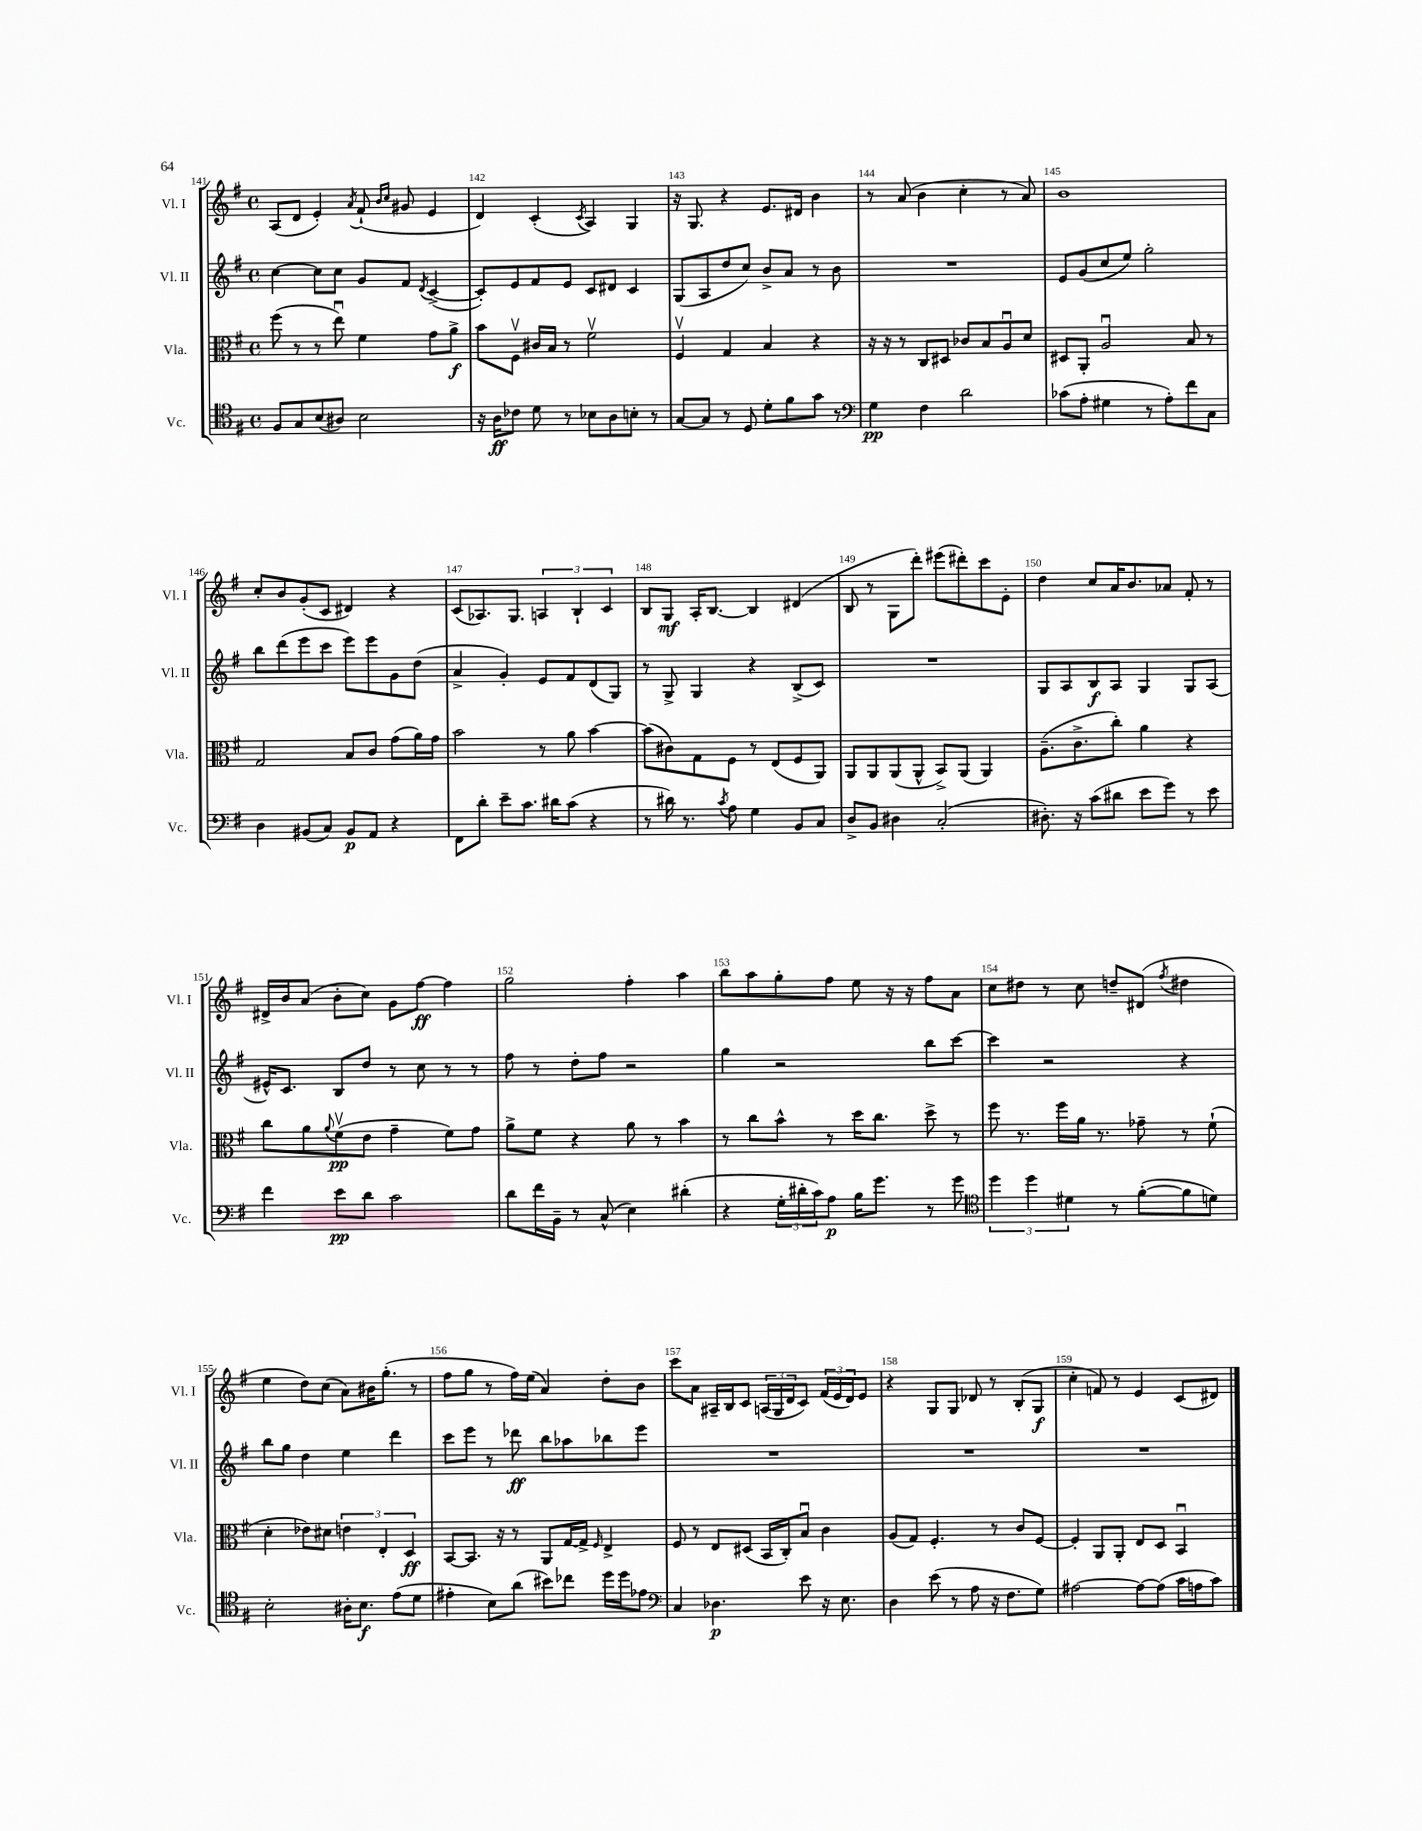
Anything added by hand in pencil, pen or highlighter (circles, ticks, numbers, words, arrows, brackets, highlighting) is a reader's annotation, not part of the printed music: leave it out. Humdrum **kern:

**kern	**dynam	**kern	**dynam	**kern	**dynam	**kern	**dynam
*part4	*part4	*part3	*part3	*part2	*part2	*part1	*part1
*staff4	*staff4	*staff3	*staff3	*staff2	*staff2	*staff1	*staff1
*I"Vc.	*	*I"Vla.	*	*I"Vl. II	*	*I"Vl. I	*
*I'Vc.	*	*I'Vla.	*	*I'Vl. II	*	*I'Vl. I	*
*clefC4	*	*clefC3	*	*clefG2	*	*clefG2	*
*k[f#]	*	*k[f#]	*	*k[f#]	*	*k[f#]	*
*M4/4	*	*M4/4	*	*M4/4	*	*M4/4	*
*met(c)	*	*met(c)	*	*met(c)	*	*met(c)	*
=141	=141	=141	=141	=141	=141	=141	=141
8F#/L	.	(8ff#\	.	[4cc\	.	(8A/L	.
8G/	.	8r	.	.	.	8d/J	.
(8B/	.	8r	.	8cc\L]	.	4e'/)	.
8A#X/J)	.	8eeu\)	.	8cc\J	.	.	.
.	.	.	.	.	.	8qa/	.
2B\	.	4f#\	.	8g/L	.	(8f#`/	.
.	.	.	.	.	.	16qqb/LL	.
.	.	.	.	.	.	16qqcc/JJ	.
.	.	.	.	8f#/J	.	8g#X/	.
.	.	.	.	8qd/	.	.	.
.	.	8g\L	.	([4c^/	.	4e/	.
.	.	8a^\J	f	.	.	.	.
=142	=142	=142	=142	=142	=142	=142	=142
16r	.	8b\L	.	8c'/L])	.	4d/)	.
16A\KL	ff	.	.	.	.	.	.
8c-X\J	.	8F#v\J	.	8e/	.	.	.
8d\	.	16c#X/LL	.	8f#/	.	(4c'/	.
.	.	16B/JJ	.	.	.	.	.
8r	.	8r	.	8e/J	.	.	.
.	.	.	.	.	.	8qc/	.
8B-X\L	.	2f#v\	.	8c/L	.	4A/)	.
8A\	.	.	.	8d#X/J	.	.	.
8Bn'\J	.	.	.	4c/	.	4G/	.
8r	.	.	.	.	.	.	.
=143	=143	=143	=143	=143	=143	=143	=143
[8G/L	.	4F#v/	.	(8G/L	.	16r	.
.	.	.	.	.	.	8.G/	.
8G/J]	.	.	.	8A/	.	.	.
8r	.	4G/	.	8dd/	.	4r	.
8D/	.	.	.	8cc/J)	.	.	.
8d'\L	.	4B/	.	8b^/L	.	8.e/L	.
8f#\	.	.	.	8a/J	.	.	.
.	.	.	.	.	.	16d#X/Jk	.
8g\J	.	4r	.	8r	.	4b\	.
8r	.	.	.	8b\	.	.	.
=144	=144	=144	=144	=144	=144	=144	=144
*clefF4	*	*	*	*	*	*	*
4G\	pp	16r	.	1r	.	8r	.
.	.	16r	.	.	.	.	.
.	.	8r	.	.	.	(8a/	.
4F#\	.	8C/L	.	.	.	4b\	.
.	.	8D#X/J	.	.	.	.	.
2d\	.	8c-X/L	.	.	.	4cc'\	.
.	.	8B/	.	.	.	.	.
.	.	8Au/	.	.	.	8r	.
.	.	8d/J	.	.	.	8a/)	.
=145	=145	=145	=145	=145	=145	=145	=145
(8c-X\L	.	8D#X/L	.	8e/L	.	1b	.
8A'\J	.	8AA'/J	.	(8g/	.	.	.
4G#X\	.	2Au/	.	8cc/	.	.	.
.	.	.	.	8ee/J)	.	.	.
8r	.	.	.	2gg'\	.	.	.
8A'\L)	.	.	.	.	.	.	.
8f#\	.	8B/	.	.	.	.	.
8C\J	.	8r	.	.	.	.	.
!!LO:LB:g=z
=146	=146	=146	=146	=146	=146	=146	=146
4D\	.	2G/	.	8bb\L	.	8cc'/L	.
.	.	.	.	(8ddd\	.	8b/	.
(8BB#X/L	.	.	.	8eee\	.	(8g'/	.
8C/J)	.	.	.	8ccc\J	.	8c/J	.
8BB#/L	p	8B/L	.	8eee\L)	.	4d#X/)	.
8AA/J	.	8c/J	.	8eee\	.	.	.
4r	.	(8g\L	.	8g\	.	4r	.
.	.	16a\L)	.	(8dd\J	.	.	.
.	.	16g\JJ	.	.	.	.	.
=147	=147	=147	=147	=147	=147	=147	=147
8FF#\L	.	2b\	.	4a^/	.	(8c/L	.
8d'\J	.	.	.	.	.	8.A-X/)	.
8e~\L	.	.	.	4g'/)	.	.	.
.	.	.	.	.	.	8.G/J	.
8.c\J	.	.	.	.	.	.	.
.	.	8r	.	8e/L	.	6An/	.
16d#X\KL	.	.	.	.	.	.	.
(8c\J	.	8a\	.	8f#/	.	.	.
.	.	.	.	.	.	6B`/	.
4r	.	[4b\	.	(8d/	.	.	.
.	.	.	.	.	.	6c/	.
.	.	.	.	8G/J)	.	.	.
=148	=148	=148	=148	=148	=148	=148	=148
8r	.	(8b\L]	.	8r	.	8B/L	.
16d#X\)	.	8c#X\)	.	8G^/	.	8G/J	mf
8.r	.	.	.	.	.	.	.
.	.	8G\	.	4G/	.	16A'/KL	.
.	.	.	.	.	.	[8.B/J	.
8qc/	.	.	.	.	.	.	.
8A\	.	8F#\J	.	.	.	.	.
4G\	.	8r	.	4r	.	4B/]	.
.	.	(8E/L	.	.	.	.	.
8BB/L	.	8F#/	.	(8B^/L	.	(4d#X/	.
8C/J	.	8AA/J)	.	8c/J)	.	.	.
=149	=149	=149	=149	=149	=149	=149	=149
8D^/L	.	8AA/L	.	1r	.	8B/	.
8BB/J	.	8AA/	.	.	.	8r	.
4D#X\	.	(8AA/	.	.	.	8G\L	.
.	.	8AA^^/J	.	.	.	8ddd'\J)	.
(2C'/	.	8BB^/L)	.	.	.	(8eee#X\L	.
.	.	(8AA/J	.	.	.	8ddd#X'\)	.
.	.	4AA/)	.	.	.	8ccc\	.
.	.	.	.	.	.	8e'\J	.
=150	=150	=150	=150	=150	=150	=150	=150
8.D#X'\)	.	(8.A~\L	.	8G/L	.	4dd\	.
.	.	.	.	8A/	.	.	.
16r	.	8.c^\	.	.	.	.	.
(8c\L	.	.	.	8B/	f	8cc/L	.
8d#X\J	.	8cc'\J)	.	8A/J	.	16a/K	.
.	.	.	.	.	.	8.b/	.
8e\L	.	4a\	.	4G/	.	.	.
8g\J)	.	.	.	.	.	8a-X/J	.
8r	.	4r	.	8G/L	.	8f#'/	.
8e\	.	.	.	(8A/J	.	8r	.
!!LO:LB:g=z
=151	=151	=151	=151	=151	=151	=151	=151
4f#\	.	8cc\L	.	16e#X^^/KL)	.	16d#X^/LL	.
.	.	.	.	8.c/J	.	16b/J	.
.	.	8a\	.	.	.	(8a/J	.
.	.	8qqa/	.	.	.	.	.
8e\L	pp	(8f#v\	pp	8B/L	.	8b'\L	.
8d\J	.	8e\J	.	8dd/J	.	8cc\J)	.
2c\	.	4g~\	.	8r	.	8g\L	.
.	.	.	.	8cc\	.	[8ff#\J	ff
.	.	8f#\L)	.	8r	.	4ff#\]	.
.	.	8g\J	.	8r	.	.	.
=152	=152	=152	=152	=152	=152	=152	=152
8d\L	.	8a^\L	.	8ff#\	.	2gg\	.
16f#\L	.	8f#\J	.	8r	.	.	.
16BB~\JJ	.	.	.	.	.	.	.
8r	.	4r	.	8dd'\L	.	.	.
(8C^^/	.	.	.	8ff#\J	.	.	.
4E\)	.	8a\	.	2r	.	4ff#'\	.
.	.	8r	.	.	.	.	.
(4d#X'\	.	4b\	.	.	.	4aa\	.
=153	=153	=153	=153	=153	=153	=153	=153
4r	.	8r	.	4gg\	.	8bb\L	.
.	.	8cc\L	.	.	.	8aa\	.
24G'\LL	.	8b^^\J	.	2r	.	8gg'\	.
24d#X'\	.	.	.	.	.	.	.
24c\J)	.	.	.	.	.	.	.
8A\J	p	8r	.	.	.	8ff#\J	.
16B\KL	.	16dd\KL	.	.	.	8ee\	.
8.g\J	.	8.cc\J	.	.	.	.	.
.	.	.	.	.	.	16r	.
.	.	.	.	.	.	16r	.
8r	.	8dd^\	.	8bb\L	.	8ff#\L	.
8g\	.	8r	.	[8ccc\J	.	8a\J	.
=154	=154	=154	=154	=154	=154	=154	=154
*clefC4	*	*	*	*	*	*	*
6dd\	.	8ff#\	.	4ccc\]	.	8cc\L	.
.	.	8.r	.	.	.	8dd#X\J	.
6dd\	.	.	.	.	.	.	.
.	.	.	.	2r	.	8r	.
.	.	16ff#\LL	.	.	.	.	.
6d#X\	.	.	.	.	.	.	.
.	.	16a\JJ	.	.	.	8cc\	.
.	.	8.r	.	.	.	.	.
8r	.	.	.	.	.	8ddn~/L	.
([8f#'\L	.	8g-X~\	.	.	.	(8d#X/J	.
.	.	.	.	.	.	8qff#/	.
8f#\]	.	8r	.	4r	.	4dd#X\	.
8dn\J)	.	(8f#`\	.	.	.	.	.
!!LO:LB:g=z
=155	=155	=155	=155	=155	=155	=155	=155
2B'\	.	4d'\	.	8bb\L	.	4ee\	.
.	.	.	.	8gg\J	.	.	.
.	.	8e-X\L)	.	4dd\	.	8dd\L)	.
.	.	8d#X\J	.	.	.	(8cc\J	.
16A#X'\KL	.	6en\	.	4ee\	.	8a\L)	.
8.B\J	f	.	.	.	.	.	.
.	.	.	.	.	.	16b#X\K	.
.	.	6E'/	.	.	.	.	.
.	.	.	.	.	.	(8.gg'\J	.
(8e\L	.	.	.	4ddd\	.	.	.
.	.	6D/	ff	.	.	.	.
8d\J	.	.	.	.	.	8r	.
=156	=156	=156	=156	=156	=156	=156	=156
4e#X'\	.	[8BB/L	.	8ccc\L	.	8ff#\L	.
.	.	8.BB/J]	.	8eee\J	.	8gg\J	.
8B\L)	.	.	.	8r	.	8r	.
.	.	16r	.	.	.	.	.
(8a\J	.	8r	.	8ddd-X\	ff	16ff#\LL)	.
.	.	.	.	.	.	(16ee\JJ	.
8b#X\L)	.	8AA/L	.	8bb\L	.	4a/)	.
8cc-X\J	.	[16G/L	.	8aa-X\	.	.	.
.	.	16G^/JJ]	.	.	.	.	.
.	.	16qqF#/	.	.	.	.	.
16dd\LL	.	4E^/	.	8bb-X\	.	8dd'\L	.
16dd\J	.	.	.	.	.	.	.
8e-X\J	.	.	.	8eee\J	.	8b\J	.
=157	=157	=157	=157	=157	=157	=157	=157
*clefF4	*	*	*	*	*	*	*
4C/	.	8F#/	.	1r	.	8ccc\L	.
.	.	8r	.	.	.	8a\J	.
4.D-X\	p	8E/L	.	.	.	16A#X~/LL	.
.	.	.	.	.	.	16B/J	.
.	.	(8D#X/J	.	.	.	8c/J	.
.	.	16BB/LL	.	.	.	(24An/LL	.
.	.	.	.	.	.	24G/	.
.	.	16C'/J)	.	.	.	.	.
.	.	.	.	.	.	24d/J	.
8e\	.	8Bu/J	.	.	.	8c/J)	.
16r	.	4c\	.	.	.	(24f#/LL	.
.	.	.	.	.	.	24e/	.
8.E\	.	.	.	.	.	.	.
.	.	.	.	.	.	24d/J)	.
.	.	.	.	.	.	8e/J	.
=158	=158	=158	=158	=158	=158	=158	=158
4D\	.	(8A/L	.	1r	.	4r	.
.	.	8G/J)	.	.	.	.	.
(8e\	.	4.F#'/	.	.	.	8G/L	.
8r	.	.	.	.	.	8G/J	.
8A\	.	.	.	.	.	8d-X/	.
16r	.	8r	.	.	.	8r	.
8.F#\L	.	.	.	.	.	.	.
.	.	8c/L	.	.	.	(8B'/L	.
8G\J)	.	[8F#/J	.	.	.	8G/J	f
=159	=159	=159	=159	=159	=159	=159	=159
[2A#X\	.	4F#'/]	.	1r	.	4cc'\	.
.	.	8AA/L	.	.	.	8fn/)	.
.	.	8AA'/J	.	.	.	8r	.
8A#\L_	.	8E/L	.	.	.	4e/	.
(8A#\J]	.	8D/J	.	.	.	.	.
16c\LL	.	4BBu/	.	.	.	(8c/L	.
16An\J	.	.	.	.	.	.	.
8c\J)	.	.	.	.	.	8d#X/J)	.
==	==	==	==	==	==	==	==
*-	*-	*-	*-	*-	*-	*-	*-
